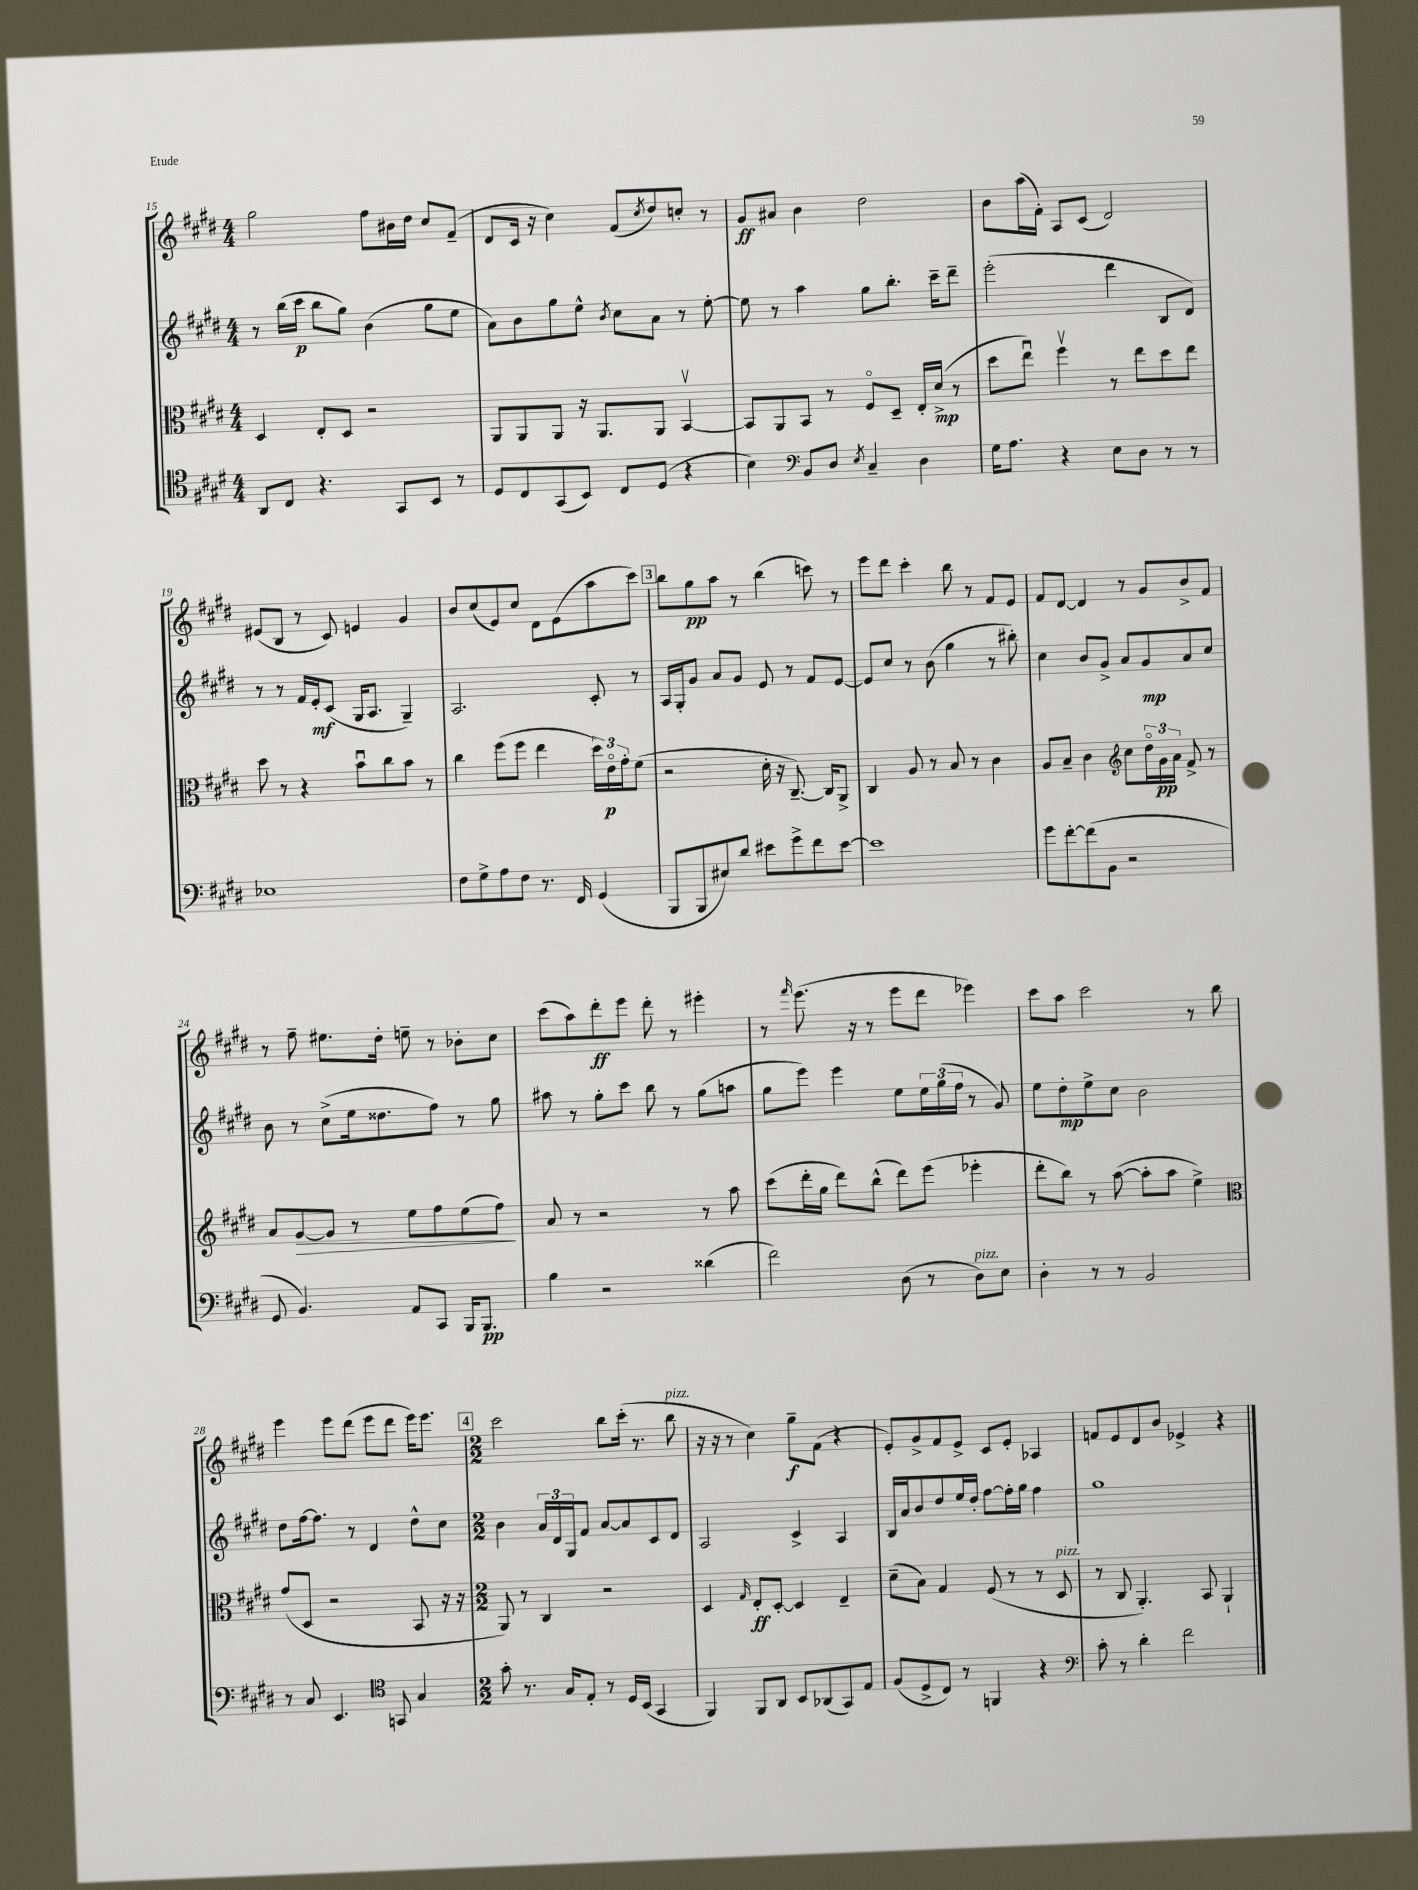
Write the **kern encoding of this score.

**kern	**dynam	**kern	**dynam	**kern	**dynam	**kern	**dynam
*part4	*part4	*part3	*part3	*part2	*part2	*part1	*part1
*staff4	*staff4	*staff3	*staff3	*staff2	*staff2	*staff1	*staff1
*clefC4	*	*clefC3	*	*clefG2	*	*clefG2	*
*k[f#c#g#d#]	*	*k[f#c#g#d#]	*	*k[f#c#g#d#]	*	*k[f#c#g#d#]	*
*M4/4	*	*M4/4	*	*M4/4	*	*M4/4	*
=15	=15	=15	=15	=15	=15	=15	=15
8AA/L	.	4D#/	.	8r	.	2gg#\	.
8C#/J	.	.	.	(16bb\LL	.	.	.
.	.	.	.	16ccc#\JJ	p	.	.
4.r	.	8E'/L	.	8bb\L	.	.	.
.	.	8D#/J	.	8gg#\J)	.	.	.
.	.	2r	.	(4b\	.	8ff#\L	.
8GG#/L	.	.	.	.	.	16b#X\L	.
.	.	.	.	.	.	16dd#\JJ	.
8BB/J	.	.	.	8gg#\L	.	8cc#/L	.
8r	.	.	.	8ee\J	.	(8f#~/J	.
=16	=16	=16	=16	=16	=16	=16	=16
8D#/L	.	8AA/L	.	8a\L)	.	8d#/L	.
8C#/	.	8AA/	.	8b\	.	16c#/Jk	.
.	.	.	.	.	.	16r	.
(8GG#/	.	8AA/J	.	8gg#\	.	4cc#\)	.
8BB/J)	.	16r	.	8ee^^\J	.	.	.
.	.	8.AA/L	.	.	.	.	.
.	.	.	.	8qb/	.	.	.
8C#/L	.	.	.	8cc#\L	.	(8f#/L	.
.	.	.	.	.	.	8qcc#/	.
(8D#/J	.	8AA/J	.	8a\J	.	8dd#/)	.
4r	.	[4BBv/	.	8r	.	8ccn'/J	.
.	.	.	.	[8ee'\	.	8r	.
=17	=17	=17	=17	=17	=17	=17	=17
4B\)	.	8BB/L]	.	8ee\]	.	8g#/L	ff
.	.	8AA/	.	8r	.	8a#X/J	.
*clefF4	*	*	*	*	*	*	*
8BB/L	.	8BB/J	.	4aa\	.	4b\	.
8D#/J	.	8r	.	.	.	.	.
8qE/	.	.	.	.	.	.	.
4C#~/	.	8F#/L	.	8gg#\L	.	2dd#\	.
.	.	8D#~/J	.	8.bb'\J	.	.	.
4D#\	.	16E'/LL	.	.	.	.	.
.	.	(16d#^/JJ	mp	16ccc#~\KL	.	.	.
.	.	8r	.	8ddd#~\J	.	.	.
=18	=18	=18	=18	=18	=18	=18	=18
16G#\KL	.	8dd#\L	.	(2eee'\	.	8b\L	.
8.A\J	.	.	.	.	.	.	.
.	.	8eeu\J)	.	.	.	(16aa\L	.
.	.	.	.	.	.	16f#'\JJ)	.
4r	.	4ff#v\	.	.	.	8A/L	.
.	.	.	.	.	.	(8c#/J	.
8E\L	.	8r	.	4ddd#\	.	2d#/)	.
8D#\J	.	8ee\L	.	.	.	.	.
8r	.	8dd#\	.	8B/L	.	.	.
8r	.	8ee\J	.	8d#/J)	.	.	.
!!LO:LB:g=z
=19	=19	=19	=19	=19	=19	=19	=19
1E-X	.	8dd#\	.	8r	.	(8e#X/L	.
.	.	8r	.	8r	.	8B/J	.
.	.	4r	.	16f#/LL	.	8r	.
.	.	.	.	16e'/J	mf	.	.
.	.	.	.	(8c#/J	.	8c#/)	.
.	.	8bu\L	.	16G#/KL	.	4en/	.
.	.	.	.	8.A/J	.	.	.
.	.	8cc#\	.	.	.	.	.
.	.	8b\J	.	4G#~/)	.	4g#/	.
.	.	8r	.	.	.	.	.
=20	=20	=20	=20	=20	=20	=20	=20
8F#\L	.	4cc#\	.	2.A/	.	8b/L	.
8G#^\	.	.	.	.	.	(8cc#/	.
8A\	.	(8ff#\L	.	.	.	8e/)	.
8F#\J	.	8ff#\J	.	.	.	8cc#/J	.
8.r	.	4ee\	.	.	.	8d#\L	.
.	.	.	.	.	.	(8e\	.
16FF#/	.	.	.	.	.	.	.
(4GG#/	.	24dd#\LL)	.	8c#'/	.	8aa\	.
.	.	24e\	p	.	.	.	.
.	.	24g#'\J	.	.	.	.	.
.	.	(8f#\J	.	8r	.	8ccc#\J)	.
!!LO:REH:place=s1:t=3
=21	=21	=21	=21	=21	=21	=21	=21
8BBB/L	.	2r	.	16A/LL	.	8bb\L	.
.	.	.	.	16G#'/J	.	.	.
8BBB/	.	.	.	8g#/J	.	8gg#\	pp
8E#X/)	.	.	.	8a/L	.	8aa\J	.
8d#/J	.	.	.	8g#/J	.	8r	.
8e#X\L	.	16d#'\	.	8e/	.	(4bb\	.
.	.	16r	.	.	.	.	.
8g#^\	.	[8.C#~/)	.	8r	.	.	.
8f#\	.	.	.	8f#/L	.	8cccn\)	.
.	.	16C#/KL]	.	.	.	.	.
[8e#\J	.	8AA^/J	.	[8e/J	.	8r	.
=22	=22	=22	=22	=22	=22	=22	=22
1e#]	.	4C#/	.	8e/L]	.	8eee\L	.
.	.	.	.	8cc#/J	.	8ddd#\J	.
.	.	8A/	.	8r	.	4ccc#'\	.
.	.	8r	.	(8b\	.	.	.
.	.	8B/	.	4gg#\	.	8bb\	.
.	.	8r	.	.	.	8r	.
.	.	4c#\	.	8r	.	8f#/L	.
.	.	.	.	8bb#X'\)	.	8e/J	.
=23	=23	=23	=23	=23	=23	=23	=23
8g#\L	.	8A/L	.	4cc#\	.	8f#/L	.
[8f#'\	.	8B~/J	.	.	.	[8d#/J	.
(8f#\]	.	4c#\	.	8b/L	.	4d#/]	.
8BB\J	.	.	.	8g#^/J	.	.	.
*	*	*clefG2	*	*	*	*	*
2r	.	8cc#\L	.	8a/L	.	8r	.
.	.	24dd#\L	.	8g#/	mp	8g#/L	.
.	.	24g#\	pp	.	.	.	.
.	.	24a\JJ	.	.	.	.	.
.	.	8f#^/	.	8a/	.	8b^/	.
.	.	8r	.	8cc#/J	.	8f#/J	.
!!LO:LB:g=z
=24	=24	=24	=24	=24	=24	=24	=24
8GG#/	.	8a/L	.	8b\	.	8r	.
!	!	!	!LO:HP:b	!	!	!	!
4.BB/)	.	[8g#/	>	8r	.	8ff#~\	.
.	.	8g#/J]	.	(8cc#^\L	.	8.ee#X\L	.
.	.	8r	.	16ee\k	.	.	.
.	.	.	.	8.dd##X\	.	16dd#'\Jk	.
8AA/L	.	8ee\L	.	.	.	8een~\	.
8CC#/J	.	8ff#\	.	8ff#\J)	.	8r	.
16BBB/KL	.	(8ee\	.	8r	.	8b-X'\L	.
8.BBB/J	pp	.	.	.	.	.	.
.	.	8ff#\J)	.	8gg#\	.	8cc#\J	.
.	.	.	]	.	.	.	.
=25	=25	=25	=25	=25	=25	=25	=25
4B\	.	8a/	.	8aa#X\	.	(8ccc#\L	.
.	.	8r	.	8r	.	8aa\)	.
2r	.	2r	.	8gg#'\L	.	8ddd#'\	ff
.	.	.	.	8ccc#\J	.	8eee\J	.
.	.	.	.	8bb\	.	8ddd#'\	.
.	.	.	.	8r	.	8r	.
(4d##X\	.	8r	.	(8gg#\L	.	4eee#X'\	.
.	.	8aa\	.	8aan\J	.	.	.
=26	=26	=26	=26	=26	=26	=26	=26
2f#\)	.	(8ccc#\L	.	8gg#\L	.	8r	.
.	.	.	.	.	.	16qqfff#/	.
.	.	16ddd#'\L	.	8eee\J)	.	(8.eee\	.
.	.	16gg#\JJ	.	.	.	.	.
.	.	8ddd#\L)	.	4eee\	.	.	.
.	.	.	.	.	.	16r	.
.	.	(8bb^^\J	.	.	.	8r	.
(8D#\	.	8ddd#\L)	.	8ee\L	.	8eee\L	.
8r	.	(8eee\J	.	24ee\L	.	8ddd#\J	.
.	.	.	.	(24gg#\	.	.	.
.	.	.	.	24ff#\JJ	.	.	.
!LO:TX:a:i:t=pizz.	!	!	!	!	!	!	!
8D#\L)	.	4eee-X'\	.	8r	.	4eee-X\)	.
8E\J	.	.	.	8g#/)	.	.	.
=27	=27	=27	=27	=27	=27	=27	=27
4D#'\	.	8ddd#'\L	.	8ee\L	.	8ccc#\L	.
.	.	8bb\J)	.	8dd#'\	mp	8aa\J	.
8r	.	8r	.	8ee^\	.	2ccc#\	.
8r	.	([8aa\	.	8cc#\J	.	.	.
2BB/	.	8aa'\L]	.	2b\	.	.	.
.	.	8aa\J	.	.	.	.	.
.	.	4ee^\)	.	.	.	8r	.
.	.	.	.	.	.	8bb\	.
!!LO:LB:g=z
=28	=28	=28	=28	=28	=28	=28	=28
*	*	*clefC3	*	*	*	*	*
8r	.	(8g#/L	.	8dd#\L	.	4eee\	.
8C#/	.	8D#/J	.	[16ff#\k	.	.	.
.	.	.	.	8.ff#\J]	.	.	.
4.EE/	.	2r	.	.	.	8eee\L	.
.	.	.	.	8r	.	(8ddd#\J	.
.	.	.	.	4d#/	.	8eee\L	.
*clefC4	*	*	*	*	*	*	*
8GGn/	.	.	.	.	.	8ddd#\J	.
4G#/	.	8BB/	.	8dd#^^\L	.	16eee\KL)	.
.	.	.	.	.	.	8.eee\J	.
.	.	16r	.	8cc#\J	.	.	.
.	.	16r	.	.	.	.	.
!!LO:REH:place=s1:t=4
=29	=29	=29	=29	=29	=29	=29	=29
*M2/2	*	*M2/2	*	*M2/2	*	*M2/2	*
8g#'\	.	8AA/)	.	4b\	.	2ccc#\	.
8.r	.	8r	.	.	.	.	.
.	.	4C#/	.	24a/LL	.	.	.
.	.	.	.	24d#/	.	.	.
16G#/KL	.	.	.	.	.	.	.
.	.	.	.	24G#/J	.	.	.
8E'/J	.	.	.	8f#/J	.	.	.
8r	.	2r	.	[8a/L	.	8bb\L	.
16D#/LL	.	.	.	8a/]	.	(16ccc#'\Jk	.
(16BB/JJ	.	.	.	.	.	8.r	.
4GG#/	.	.	.	8c#/	.	.	.
!	!	!	!	!	!	!LO:TX:a:i:t=pizz.	!
.	.	.	.	8d#/J	.	8bb\	.
=30	=30	=30	=30	=30	=30	=30	=30
4FF#/)	.	4D#/	.	2A/	.	16r	.
.	.	.	.	.	.	16r	.
.	.	.	.	.	.	8r	.
.	.	16qqG#/	.	.	.	.	.
8FF#/L	.	8E'/L	ff	.	.	4cc#\)	.
8AA/J	.	[8D#'/J	.	.	.	.	.
8BB/L	.	4D#/]	.	4c#^/	.	8gg#~\L	f
(8AA-X/	.	.	.	.	.	(8f#\J	.
8GG#/)	.	4E~/	.	4A/	.	4r	.
8E/J	.	.	.	.	.	.	.
=31	=31	=31	=31	=31	=31	=31	=31
(8F#/L	.	(8d#~\L	.	16B/LL	.	8e'/L)	.
.	.	.	.	16a/J	.	.	.
8D#^/	.	8B\J)	.	8b/	.	8g#^/	.
8C#/J)	.	4G#/	.	8dd#/	.	8f#/	.
8r	.	.	.	16ee/L	.	8e^/J	.
.	.	.	.	16dd#'/JJ	.	.	.
4FFn/	.	(8F#/	.	[8ff#\L	.	8c#/L	.
.	.	8r	.	16ff#'\L]	.	8e'/J	.
.	.	.	.	16gg#\JJ	.	.	.
4r	.	8r	.	4ff#\	.	4A-X/	.
!	!	!LO:TX:a:i:t=pizz.	!	!	!	!	!
.	.	8D#/	.	.	.	.	.
=32	=32	=32	=32	=32	=32	=32	=32
*clefF4	*	*	*	*	*	*	*
8c#'\	.	8r	.	1gg#	.	8fn/L	.
8r	.	8C#/	.	.	.	8e/	.
4d#'\	.	4.AA'/)	.	.	.	8d#/	.
.	.	.	.	.	.	8b/J	.
2f#\	.	.	.	.	.	4e-X^/	.
.	.	8BB/	.	.	.	.	.
.	.	4AA`/	.	.	.	4r	.
==	==	==	==	==	==	==	==
*-	*-	*-	*-	*-	*-	*-	*-
